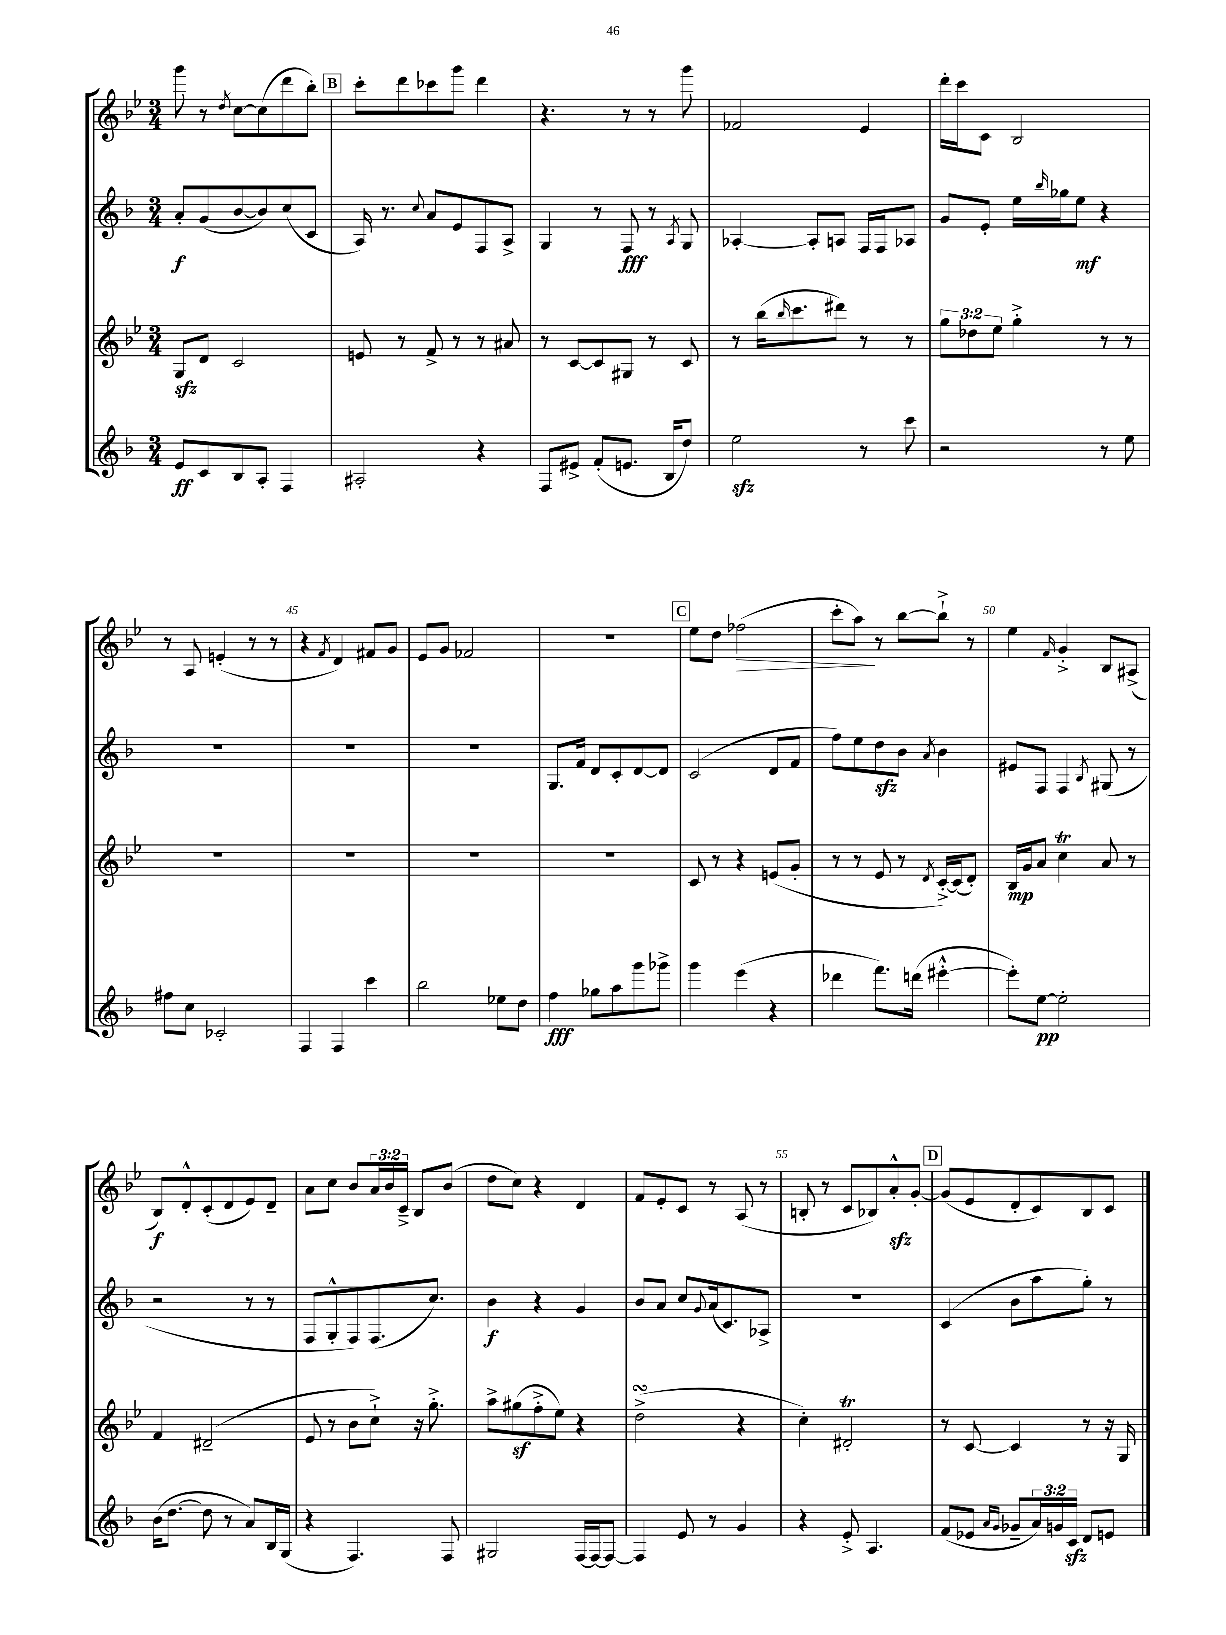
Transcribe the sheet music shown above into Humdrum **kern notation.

**kern	**dynam	**kern	**dynam	**kern	**dynam	**kern	**dynam
*part4	*part4	*part3	*part3	*part2	*part2	*part1	*part1
*staff4	*staff4	*staff3	*staff3	*staff2	*staff2	*staff1	*staff1
*clefG2	*	*clefG2	*	*clefG2	*	*clefG2	*
*k[b-]	*	*k[b-e-]	*	*k[b-]	*	*k[b-e-]	*
*M3/4	*	*M3/4	*	*M3/4	*	*M3/4	*
=39	=39	=39	=39	=39	=39	=39	=39
8e/L	ff	8Gzz/L	.	8a'/L	f	8ggg\	.
8c/	.	8d/J	.	(8g/	.	8r	.
.	.	.	.	.	.	8qdd/	.
8B-/	.	2c/	.	[8b-/	.	[8cc\L	.
8A'/J	.	.	.	8b-/])	.	(8cc\]	.
4F/	.	.	.	(8cc/	.	8ddd\	.
.	.	.	.	8c/J	.	8bb-'\J)	.
!!LO:REH:place=s1:t=B
=40	=40	=40	=40	=40	=40	=40	=40
2A#X'/	.	8en/	.	16A/)	.	8ccc'\L	.
.	.	.	.	8.r	.	.	.
.	.	8r	.	.	.	8ddd\	.
.	.	.	.	8qqcc/	.	.	.
.	.	8f^/	.	8a/L	.	8ccc-X\	.
.	.	8r	.	8e/	.	8ggg\J	.
4r	.	8r	.	8F/	.	4ddd\	.
.	.	8a#X/	.	8A^/J	.	.	.
=41	=41	=41	=41	=41	=41	=41	=41
8F/L	.	8r	.	4G/	.	4.r	.
8e#X^/J	.	[8c/L	.	.	.	.	.
(8f'/L	.	8c/]	.	8r	.	.	.
8.en/J	.	8G#X/J	.	8F/	fff	8r	.
.	.	8r	.	8r	.	8r	.
16B-/KL	.	.	.	.	.	.	.
.	.	.	.	8qA/	.	.	.
8dd/J)	.	8c/	.	8G/	.	8ggg\	.
=42	=42	=42	=42	=42	=42	=42	=42
2eezz\	.	8r	.	[4A-X'/	.	2f-X/	.
.	.	(16bb-\KL	.	.	.	.	.
.	.	16qqbb-/	.	.	.	.	.
.	.	8.ccc\	.	.	.	.	.
.	.	.	.	8A-'/L]	.	.	.
.	.	8ddd#X\J)	.	8An/J	.	.	.
8r	.	8r	.	16F/LL	.	4e-/	.
.	.	.	.	16F/J	.	.	.
8ccc\	.	8r	.	8A-X/J	.	.	.
=43	=43	=43	=43	=43	=43	=43	=43
2r	.	12gg\L	.	8g/L	.	16ddd'\LL	.
.	.	.	.	.	.	16ccc\J	.
.	.	12dd-X\	.	.	.	.	.
.	.	.	.	8e'/J	.	8c\J	.
.	.	12ee-\J	.	.	.	.	.
.	.	4gg'^\	.	16ee\LL	.	2B-/	.
.	.	.	.	16qqbb-/	.	.	.
.	.	.	.	16gg-X\J	.	.	.
.	.	.	.	8ee\J	mf	.	.
8r	.	8r	.	4r	.	.	.
8ee\	.	8r	.	.	.	.	.
!!LO:LB:g=z
=44	=44	=44	=44	=44	=44	=44	=44
8ff#X\L	.	2.r	.	2.r	.	8r	.
8cc\J	.	.	.	.	.	8A/	.
2c-X'/	.	.	.	.	.	(4en'/	.
.	.	.	.	.	.	8r	.
.	.	.	.	.	.	8r	.
=45	=45	=45	=45	=45	=45	=45	=45
4F/	.	2.r	.	2.r	.	4r	.
.	.	.	.	.	.	8qf/	.
4F/	.	.	.	.	.	4d/)	.
4ccc\	.	.	.	.	.	8f#X/L	.
.	.	.	.	.	.	8g/J	.
=46	=46	=46	=46	=46	=46	=46	=46
2bb-\	.	2.r	.	2.r	.	8e-/L	.
.	.	.	.	.	.	8g/J	.
.	.	.	.	.	.	2f-X/	.
8ee-X\L	.	.	.	.	.	.	.
8dd\J	.	.	.	.	.	.	.
=47	=47	=47	=47	=47	=47	=47	=47
4ff\	fff	2.r	.	8.G/L	.	2.r	.
.	.	.	.	16f/Jk	.	.	.
8gg-X\L	.	.	.	8d/L	.	.	.
8aa\	.	.	.	8c'/	.	.	.
8ggg\	.	.	.	[8d/	.	.	.
8ggg-X^\J	.	.	.	8d/J]	.	.	.
!!LO:REH:place=s1:t=C
=48	=48	=48	=48	=48	=48	=48	=48
4ggg\	.	8c/	.	(2c/	.	8ee-\L	.
.	.	8r	.	.	.	8dd\J	.
!	!	!	!	!	!	!	!LO:HP:b
(4eee\	.	4r	.	.	.	(2ff-X\	>
4r	.	(8en/L	.	8d/L	.	.	.
.	.	8g'/J	.	8f/J	.	.	.
=49	=49	=49	=49	=49	=49	=49	=49
4ddd-X\	.	8r	.	8ff\L)	.	8ccc'\L	.
.	.	8r	.	8ee\	.	8aa\J)	.
8.fff\L)	.	8e-/	.	8ddzz\	.	8r	]
.	.	8r	.	8b-\J	.	[8bb-\L	.
(16dddn\Jk	.	.	.	.	.	.	.
.	.	8qd/	.	8qa/	.	.	.
[4eee#X'^^\	.	[16c'^/LL)	.	4b-\	.	8bb-`^\J]	.
.	.	(16c/J]	.	.	.	.	.
.	.	8d'/J)	.	.	.	8r	.
=50	=50	=50	=50	=50	=50	=50	=50
8eee#'\L])	.	16B-/LL	mp	8e#X/L	.	4ee-\	.
.	.	16g/J	.	.	.	.	.
[8ee\J	pp	8a/J	.	8F/J	.	.	.
.	.	.	.	.	.	16qqf/	.
2ee'\]	.	4ccT\	.	4F/	.	4g'^/	.
.	.	.	.	8qB-/	.	.	.
.	.	8a/	.	(8G#X/	.	8B-/L	.
.	.	8r	.	8r	.	(8A#X^/J	.
!!LO:LB:g=z
=51	=51	=51	=51	=51	=51	=51	=51
(16b-\KL	.	4f/	.	2r	.	8B-/L)	f
[8.dd\J	.	.	.	.	.	.	.
.	.	.	.	.	.	8d'^^/	.
8dd\]	.	(2d#X~/	.	.	.	(8c'/	.
8r	.	.	.	.	.	8d/	.
8a/L)	.	.	.	8r	.	8e-/)	.
16B-/L	.	.	.	8r	.	8d~/J	.
(16G/JJ	.	.	.	.	.	.	.
=52	=52	=52	=52	=52	=52	=52	=52
4r	.	8e-/	.	8F/L	.	8a\L	.
.	.	8r	.	8G'^^/	.	8cc\J	.
4.F/)	.	8b-\L	.	8F/)	.	8b-/L	.
.	.	8cc`^\J)	.	(8.F/	.	24a/L	.
.	.	.	.	.	.	24b-/	.
.	.	.	.	.	.	24c~^/JJ	.
.	.	16r	.	.	.	8B-/L	.
.	.	8.gg'^\	.	8.cc/J)	.	.	.
8F/	.	.	.	.	.	(8b-/J	.
=53	=53	=53	=53	=53	=53	=53	=53
2G#X/	.	8aa^\L	.	4b-\	f	8dd\L	.
.	.	(8gg#Xz\	.	.	.	8cc\J)	.
.	.	8ff'^\	.	4r	.	4r	.
.	.	8ee-\J)	.	.	.	.	.
[16F/LL	.	4r	.	4g/	.	4d/	.
16F/J_	.	.	.	.	.	.	.
8F/J_	.	.	.	.	.	.	.
=54	=54	=54	=54	=54	=54	=54	=54
4F/]	.	(2ddsSsS^\	.	8b-/L	.	8f/L	.
.	.	.	.	8a/J	.	8e-'/	.
8e/	.	.	.	8cc/L	.	8c/J	.
.	.	.	.	8qqg/	.	.	.
8r	.	.	.	(16a/k	.	8r	.
.	.	.	.	8.c/)	.	.	.
4g/	.	4r	.	.	.	(8A/	.
.	.	.	.	8A-X^/J	.	8r	.
=55	=55	=55	=55	=55	=55	=55	=55
4r	.	4cc'\)	.	2.r	.	8Bn'/	.
.	.	.	.	.	.	8r	.
8e'^/	.	2d#Xt'/	.	.	.	8c/L	.
4.A/	.	.	.	.	.	8B-X/)	.
.	.	.	.	.	.	8azz'^^/	.
.	.	.	.	.	.	[8g'/J	.
!!LO:REH:place=s1:t=D
=56	=56	=56	=56	=56	=56	=56	=56
(8f/L	.	8r	.	(4c/	.	(8g/L]	.
8e-X/J	.	[8c/	.	.	.	8e-/	.
16qqa/LL	.	.	.	.	.	.	.
16qqg/JJ	.	.	.	.	.	.	.
8g-X~/L	.	4c/]	.	8b-\L	.	8d'/	.
24a/L)	.	.	.	8aa\	.	8c/)	.
24gn/	.	.	.	.	.	.	.
24czz/JJ	.	.	.	.	.	.	.
8d/L	.	8r	.	8gg'\J)	.	8B-/	.
8en/J	.	16r	.	8r	.	8c/J	.
.	.	16G/	.	.	.	.	.
==	==	==	==	==	==	==	==
*-	*-	*-	*-	*-	*-	*-	*-
